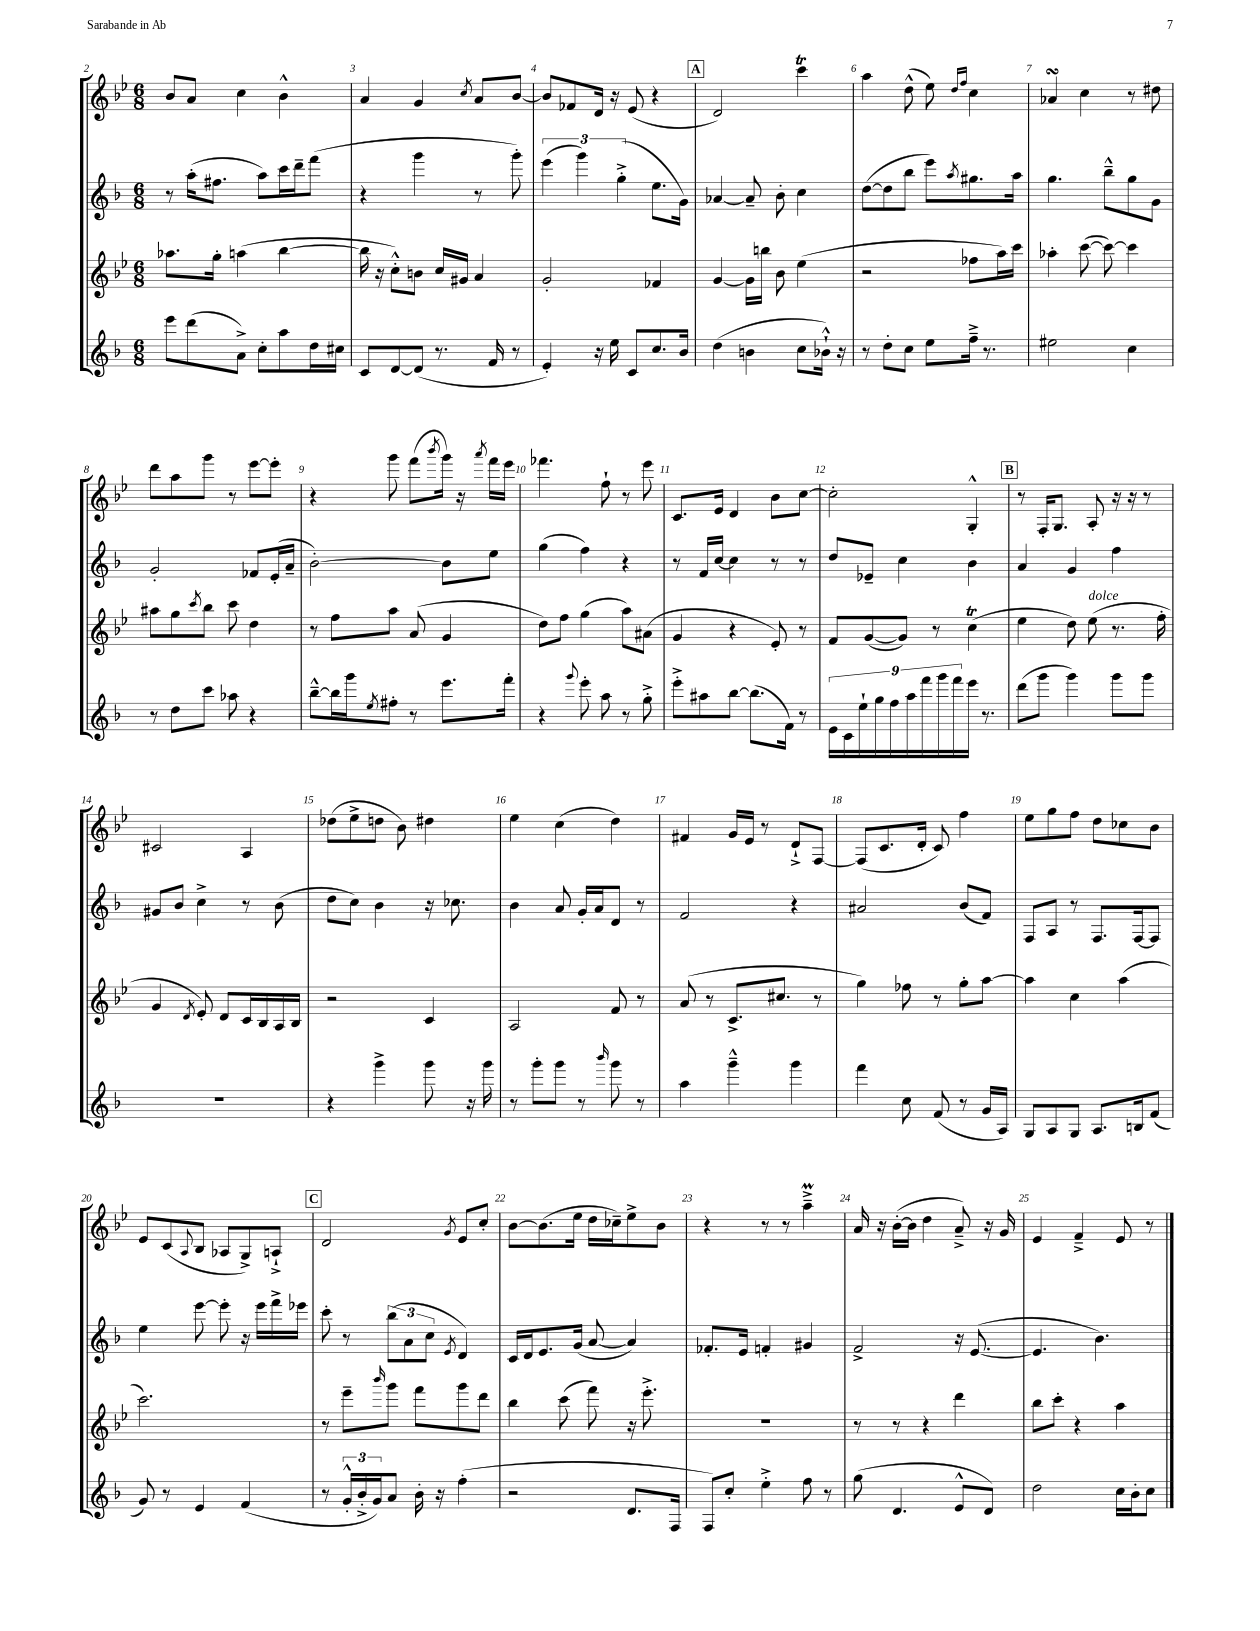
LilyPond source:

<<
\new StaffGroup <<
\new Staff = "s0" {
    \clef treble \key bes \major \numericTimeSignature \time 6/8
    bes'8 a'8 c''4 bes'4-^ |
    a'4 g'4 \acciaccatura { c''8 } a'8 bes'8~ |
    bes'8 fes'8 d'16 r16 ees'8( r4 |
    \mark \markup { \box "A" } d'2) c'''4\trill |
    a''4 d''8-^( ees''8) \grace { d''16 f''16 } c''4 |
    aes'4\turn c''4 r8 dis''8 |
    d'''8 a''8 g'''8 r8 ees'''8~ ees'''8-. |
    r4 g'''8 f'''8( \acciaccatura { bes'''8 } g'''16) r16 \acciaccatura { a'''8 } f'''16 ees'''16 |
    fes'''4. f''8-! r8 ees'''8 |
    c'8. ees'16 d'4 bes'8 c''8~ |
    c''2-. g4-.-^ |
    \mark \markup { \box "B" } r8 f16-. g8. a8-. r16 r16 r8 |
    cis'2 a4 |
    des''8( ees''8-> d''8 bes'8) dis''4 |
    ees''4 c''4( d''4) |
    fis'4 g'16 ees'16 r8 d'8-!-> f8~ |
    f8( c'8. d'16-. c'8) f''4 |
    ees''8 g''8 f''8 d''8 ces''8 bes'8 |
    ees'8 c'8( \appoggiatura { a8 } bes8 aes8 g8->) a8-!-> |
    \mark \markup { \box "C" } d'2 \acciaccatura { g'8 } ees'8 c''8-. |
    bes'8~ bes'8.( ees''16 d''16 ces''16--) ees''8-> bes'8 |
    r4 r8 r8 a''4--->\prall |
    a'16 r16 bes'16~-.( bes'16 d''4 a'8--->) r16 g'16 |
    ees'4 f'4---> ees'8 r8 \bar "|." |
}
\new Staff = "s1" {
    \clef treble \key f \major \numericTimeSignature \time 6/8
    r8 a''16-.( fis''8. a''8) c'''16 d'''16-- f'''8( |
    r4 g'''4 r8 g'''8-.) |
    \tuplet 3/2 { e'''4( g'''4) g''4-.->( } e''8. g'16) |
    \mark \markup { \box "A" } aes'4~ aes'8-- bes'8-. c''4 |
    d''8~( d''8 bes''8 e'''8) \acciaccatura { a''8 } gis''8. a''16 |
    g''4. bes''8---^ g''8 g'8 |
    g'2-. fes'8 e'16-.( a'16-- |
    bes'2~-.) bes'8 e''8 |
    g''4( f''4) r4 |
    r8 f'16 c''16~ c''4 r8 r8 |
    d''8 ees'8-- c''4 bes'4 |
    \mark \markup { \box "B" } a'4 g'4 f''4 |
    gis'8 bes'8 c''4-> r8 bes'8( |
    d''8 c''8) bes'4 r16 ces''8. |
    bes'4 a'8 g'16-. a'16 d'8 r8 |
    f'2 r4 |
    ais'2 bes'8( f'8) |
    f8 a8 r8 f8. f16~ f8 |
    e''4 e'''8~ e'''8-. r16 e'''16 f'''16-> ees'''16 |
    \mark \markup { \box "C" } c'''8-. r8 \tuplet 3/2 { bes''8( a'8 c''8 } \acciaccatura { e'8 } d'4) |
    c'16 d'16 e'8. g'16( a'8~ a'4) |
    fes'8.-. e'16 f'4-. gis'4 |
    f'2-> r16 e'8.~( |
    e'4. bes'4.) \bar "|." |
}
\new Staff = "s2" {
    \clef treble \key bes \major \numericTimeSignature \time 6/8
    aes''8. g''16-. a''4( bes''4~ |
    bes''16 r16 c''8-.-^) b'8 c''16 gis'16 a'4 |
    g'2-. fes'4 |
    \mark \markup { \box "A" } g'4~ g'16 b''16 bes'8 ees''4( |
    r2 fes''8 a''16) c'''16 |
    aes''4-. c'''8~( c'''8~) c'''4 |
    ais''8 g''8 \acciaccatura { c'''8 } bes''8 c'''8 d''4 |
    r8 f''8 a''8 a'8( g'4 |
    d''8) f''8 g''4( a''8) ais'8( |
    g'4 r4 ees'8-.) r8 |
    f'8 g'8~( g'8) r8 c''4\trill( |
    \mark \markup { \box "B" } ees''4 d''8) ees''8^\markup { \italic "dolce" }( r8. f''16-. |
    g'4 \acciaccatura { d'8 } ees'8-.) d'8 c'16 bes16 a16 bes16 |
    r2 c'4 |
    a2 f'8 r8 |
    a'8( r8 c'8.-> cis''8. r8 |
    g''4) fes''8 r8 g''8-. a''8~ |
    a''4 c''4 a''4( |
    c'''2.) |
    \mark \markup { \box "C" } r8 ees'''8-- \grace { bes'''16 } g'''8 f'''8 g'''8 d'''8 |
    bes''4 c'''8( f'''8) r16 ees'''8.-.-> |
    R2. |
    r8 r8 r4 d'''4 |
    bes''8 c'''8-. r4 a''4 \bar "|." |
}
\new Staff = "s3" {
    \clef treble \key f \major \numericTimeSignature \time 6/8
    e'''8 d'''8( a'8->) c''8-. a''8 d''16 cis''16 |
    c'8 d'8~ d'8( r8. f'16 r8 |
    e'4-.) r16 e''16 c'8 c''8. bes'16 |
    \mark \markup { \box "A" } d''4( b'4 c''8 bes'16-!-^) r16 |
    r8 d''8-. c''8 e''8 f''16---> r8. |
    eis''2 c''4 |
    r8 d''8 c'''8 aes''8 r4 |
    bes''8~---^ bes''16 g'''16 \acciaccatura { e''8 } fis''8-. r8 e'''8. f'''16-. |
    r4 \appoggiatura { g'''8 } e'''8-. a''8 r8 g''8-.-> |
    e'''8-.-> ais''8 bes''8~ bes''8.( f'16) r8 |
    \tuplet 9/8 { e'16 c'16 e''16-! g''16 f''16 a''16 f'''16 g'''16 f'''16 } e'''16 r8. |
    \mark \markup { \box "B" } d'''8( g'''8 g'''4) g'''8 g'''8 |
    R2. |
    r4 g'''4-> g'''8 r16 g'''16 |
    r8 g'''8-. g'''8 r8 \grace { bes'''16 } g'''8 r8 |
    a''4 g'''4---^ g'''4 |
    f'''4 c''8 f'8( r8 g'16 a16) |
    g8 a8 g8 a8. b16 f'8( |
    g'8) r8 e'4 f'4( |
    \mark \markup { \box "C" } r8 \tuplet 3/2 { g'16-.-^ bes'16-.-> g'16) } a'8 bes'16-. r16 f''4-.( |
    r2 d'8. f16 |
    f8) c''8-. e''4-.-> f''8 r8 |
    g''8( d'4. e'8-^ d'8) |
    d''2 c''16 bes'16-. c''8 \bar "|." |
}
>>
>>
\layout { \context { \Score currentBarNumber = #2 \override BarNumber.break-visibility = ##(#f #t #t) barNumberVisibility = #all-bar-numbers-visible } }
